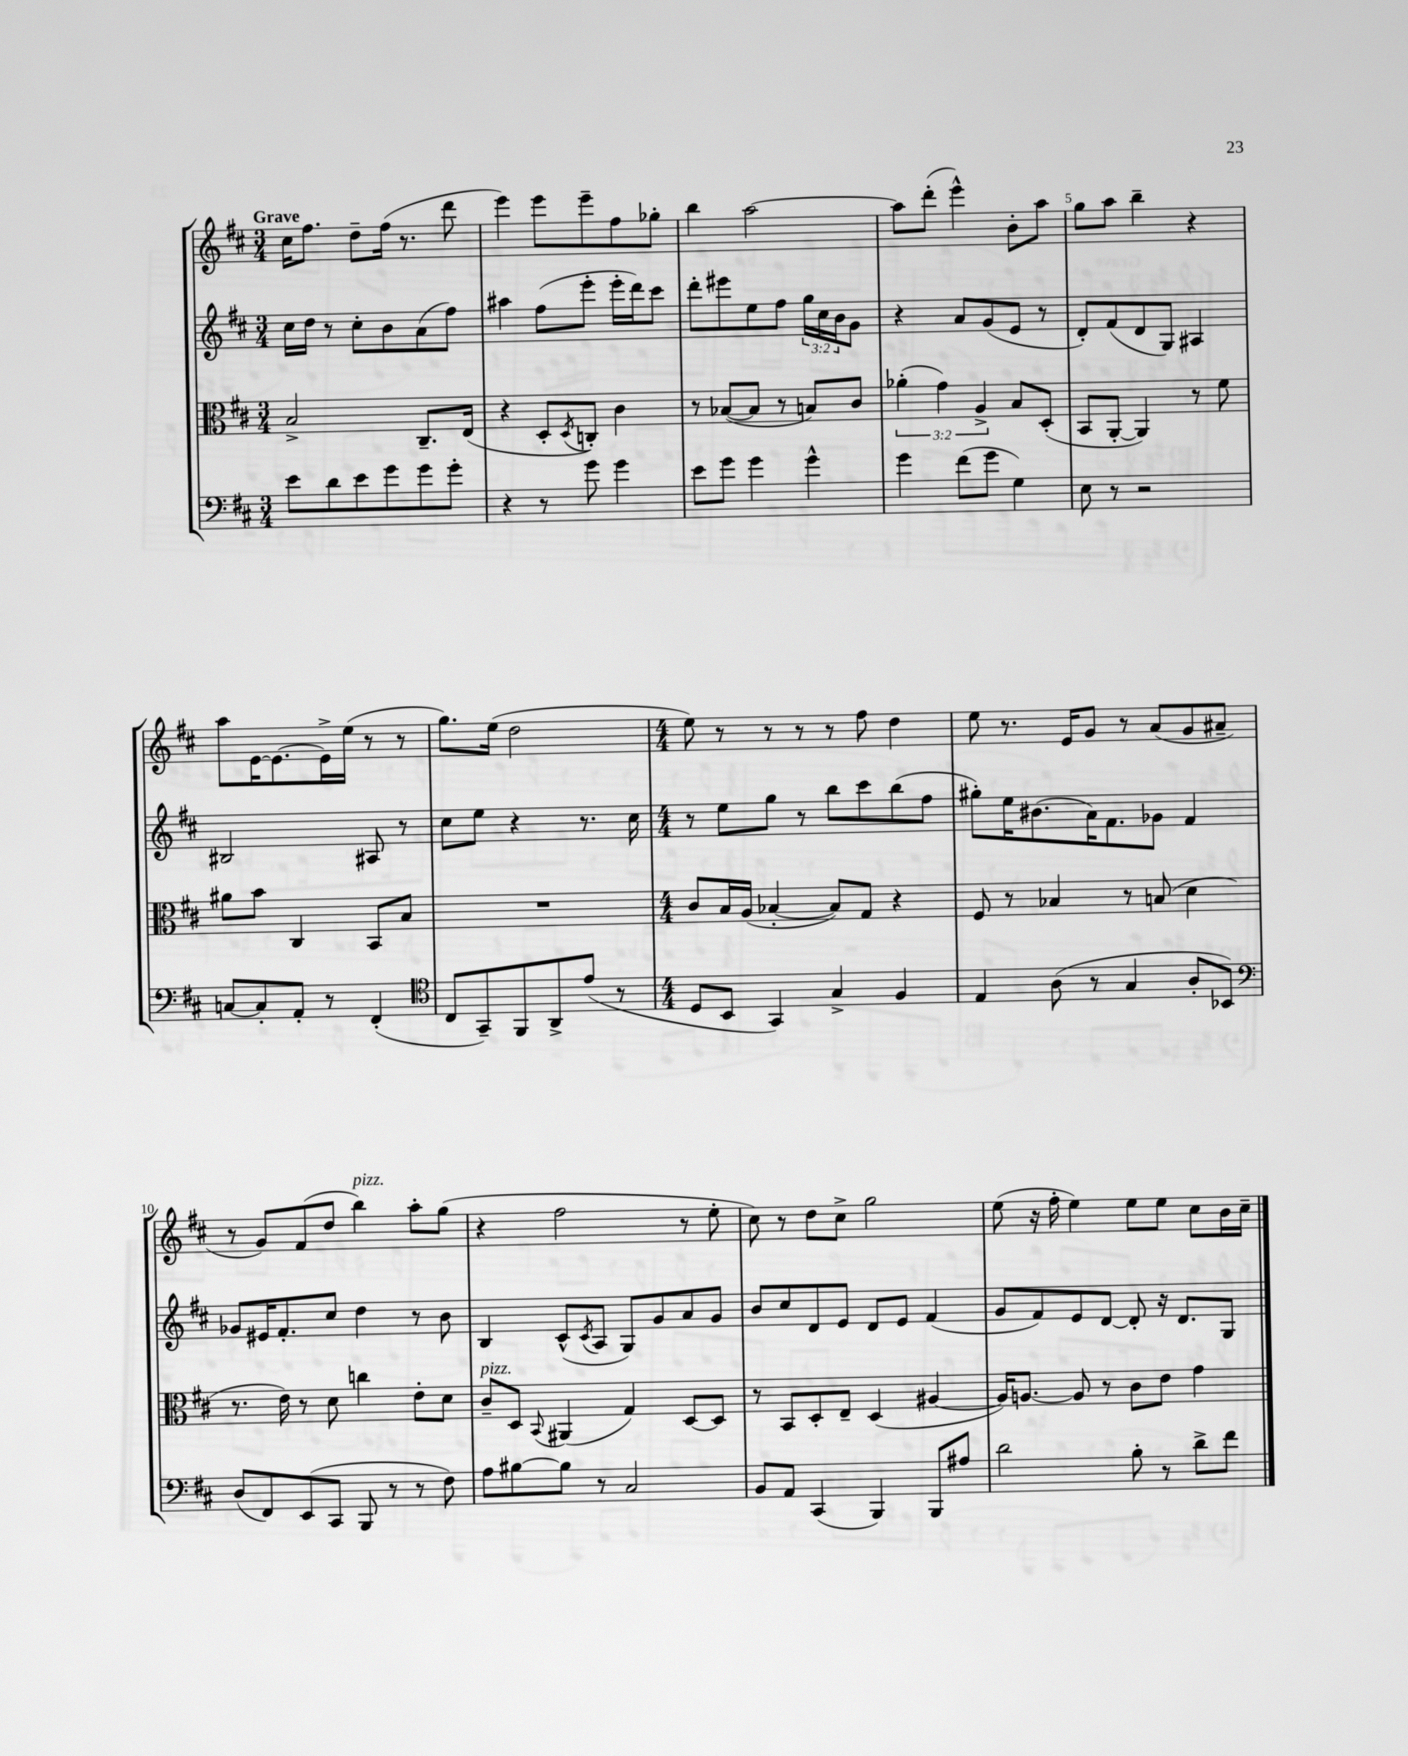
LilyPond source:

<<
\new StaffGroup <<
\new Staff = "s0" {
    \clef treble \key d \major \numericTimeSignature \time 3/4 \tempo "Grave"
    cis''16 fis''8. d''8-- fis''16( r8. d'''8 |
    e'''4) e'''8 e'''8-- fis''8 ges''8-. |
    b''4 a''2~ |
    a''8 d'''8-.( e'''4-^) b'8-. a''8 |
    g''8 a''8 b''4-- r4 |
    a''8 e'16~ e'8.~ e'16-> e''16( r8 r8 |
    g''8.) e''16( d''2 |
    \numericTimeSignature \time 4/4 e''8) r8 r8 r8 r8 fis''8 d''4 |
    e''8 r8. e'16 g'8 r8 a'8( g'8 ais'8-- |
    r8 g'8) fis'8( d''8 b''4^\markup { \italic "pizz." }) a''8-. g''8( |
    r4 fis''2 r8 e''8-. |
    cis''8) r8 d''8 cis''8-> g''2 |
    e''8( r16 fis''16-. e''4) e''8 e''8 cis''8 b'16 cis''16-- \bar "|." |
}
\new Staff = "s1" {
    \clef treble \key d \major \numericTimeSignature \time 3/4 \override Staff.TupletNumber.text = #tuplet-number::calc-fraction-text
    cis''16 d''16 r8 cis''8-. b'8 a'8( fis''8) |
    ais''4 fis''8( e'''8-. e'''16-. d'''16) cis'''8 |
    d'''8-. eis'''8 e''8 fis''8 \tuplet 3/2 { g''16 cis''16 b'16 } g'8 |
    r4 a'8 g'8( e'8 r8 |
    d'8-.) fis'8( d'8 g8) ais4 |
    bis2 ais8 r8 |
    cis''8 e''8 r4 r8. cis''16 |
    \numericTimeSignature \time 4/4 r8 e''8 g''8 r8 b''8 cis'''8 b''8( fis''8 |
    gis''8-.) e''16 bis'8.( a'16) fis'8. ges'8 fis'4 |
    ges'8 eis'16 fis'8.-. cis''8 d''4 r8 b'8 |
    b4 cis'8-^( \acciaccatura { cis'8 } a8 g8) g'8 a'8 g'8 |
    b'8 cis''8 d'8 e'8 d'8 e'8 fis'4( |
    g'8 fis'8) e'8 d'8~ d'8-. r16 d'8. g8 \bar "|." |
}
\new Staff = "s2" {
    \clef alto \key d \major \numericTimeSignature \time 3/4 \override Staff.TupletNumber.text = #tuplet-number::calc-fraction-text
    b2-> cis8.-- e16( |
    r4 d8-. \acciaccatura { d8 } c8-.) cis'4 |
    r8 bes8~( bes8 r8 b8) cis'8 |
    \tuplet 3/2 { aes'4-.( g'4) a4-> } b8 d8-.( |
    b,8 a,8~-. a,4) r8 fis'8 |
    ais'8 b'8 cis4 b,8 b8 |
    R2. |
    \numericTimeSignature \time 4/4 cis'8 b16 a16( bes4~-. bes8) g8 r4 |
    fis8 r8 bes4 r8 b8( d'4 |
    r8. e'16) r8 d'8 c''4 e'8-. d'8 |
    cis'8--^\markup { \italic "pizz." } d8 \appoggiatura { b,8 } ais,4( g4) d8~ d8 |
    r8 b,8 d8-. e8-- d4( ais4~ |
    ais16) a8.~ a8 r8 cis'8 e'8 g'4 \bar "|." |
}
\new Staff = "s3" {
    \clef bass \key d \major \numericTimeSignature \time 3/4
    e'8 d'8 e'8 g'8 g'8 g'8-. |
    r4 r8 g'8 g'4 |
    e'8 g'8 g'4 g'4-^ |
    g'4 fis'8( g'8 g4) |
    e8 r8 r2 |
    c8~ c8-. a,8-. r8 fis,4-.( |
    \clef tenor cis8 g,8--) fis,8 a,8-> e'8( r8 |
    \numericTimeSignature \time 4/4 d8 b,8 g,4) g4-> fis4 |
    e4 a8( r8 g4 a8-. bes,8) |
    \clef bass d8( fis,8) e,8( cis,8 b,,8 r8 r8 fis8) |
    a8 bis8~ bis8 r8 cis2 |
    b,8 a,8 cis,4( b,,4) b,,8 ais8 |
    d'2 b8-. r8 d'8-> fis'8 \bar "|." |
}
>>
>>
\layout { \context { \Score \override BarNumber.break-visibility = ##(#f #t #t) barNumberVisibility = #(every-nth-bar-number-visible 5) } }
